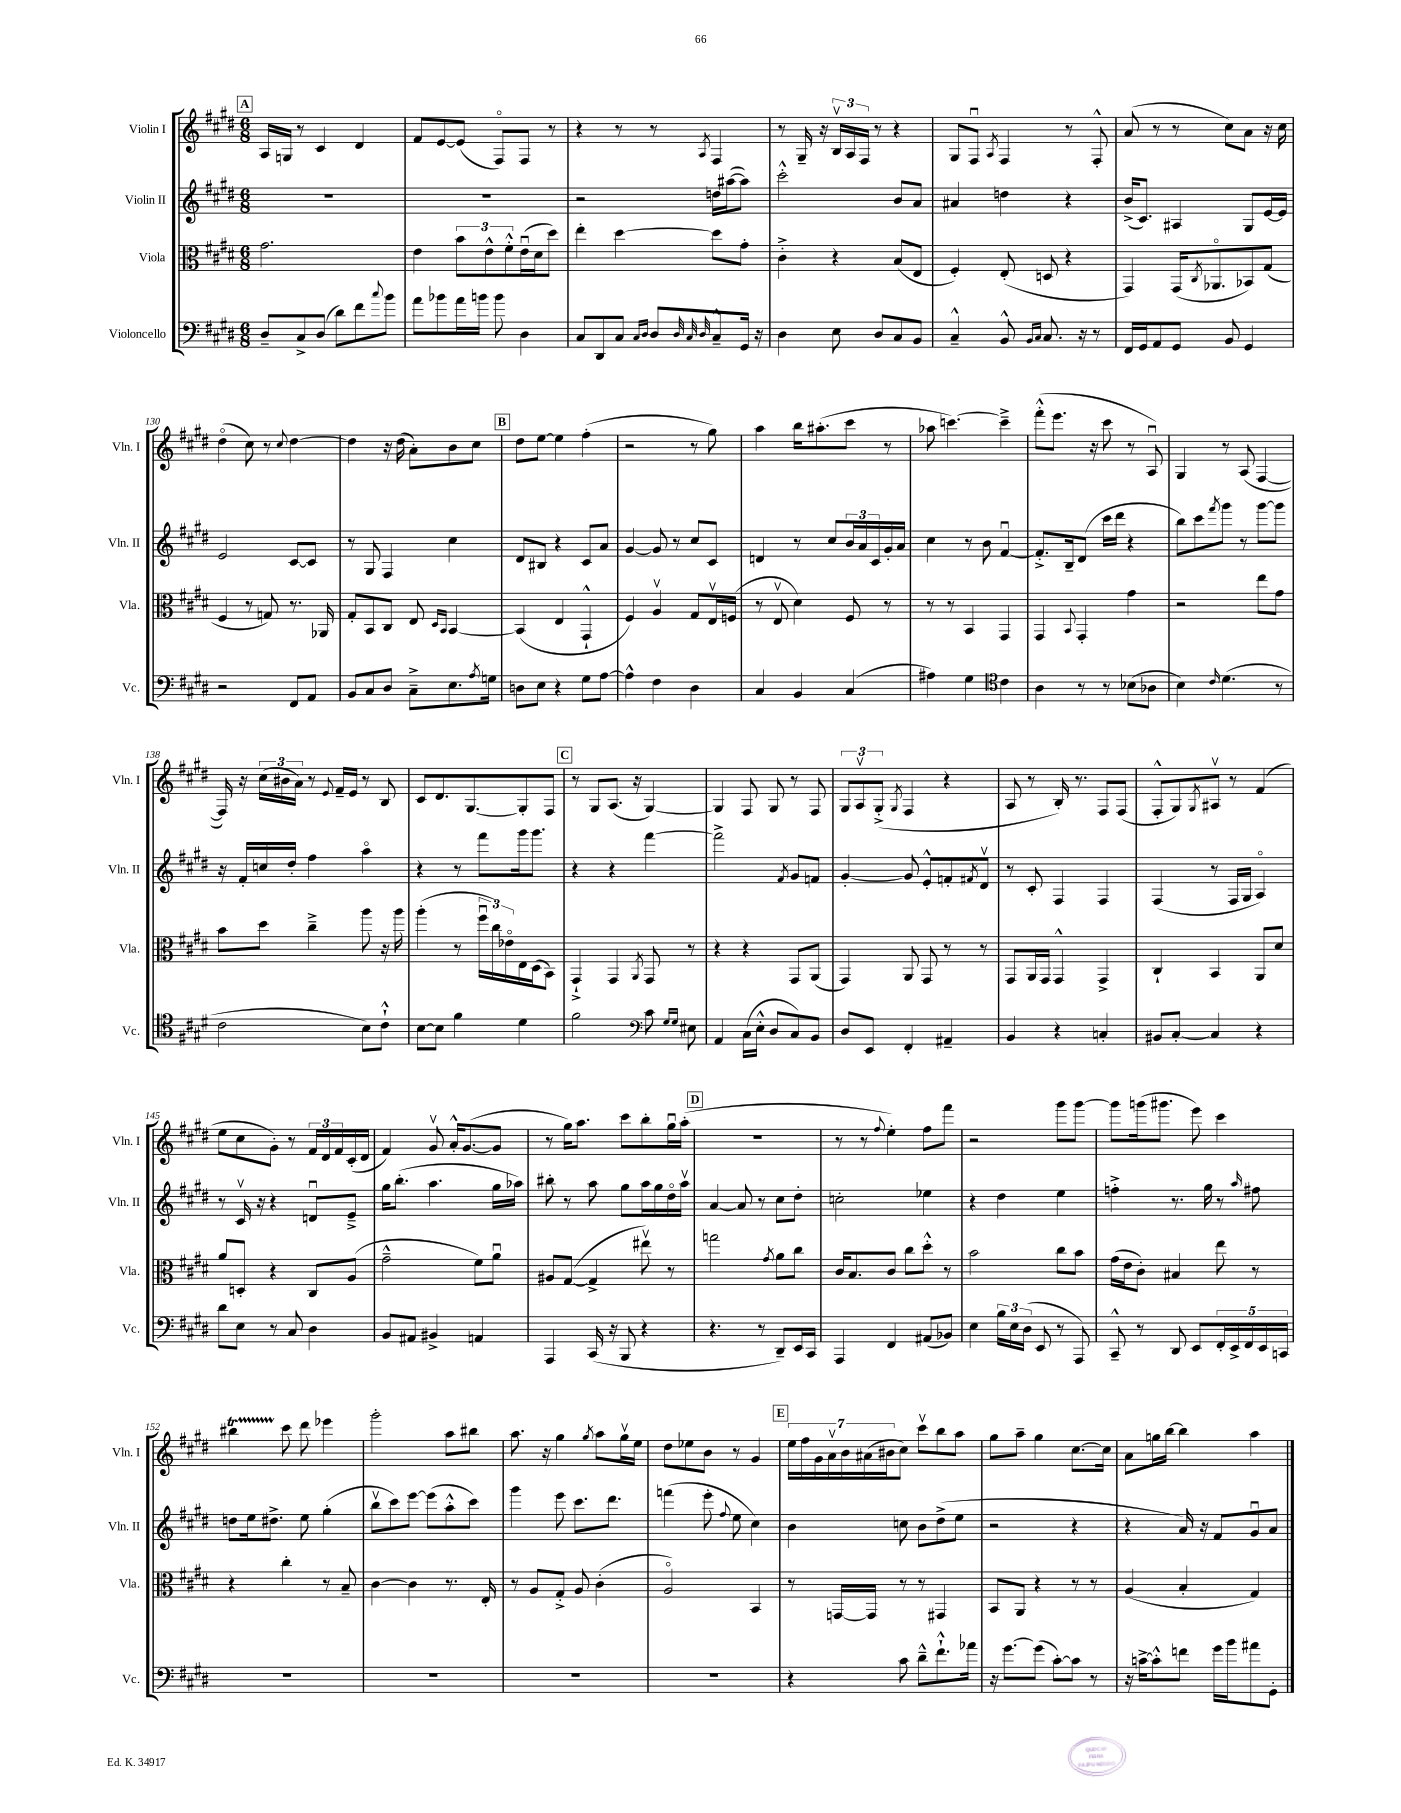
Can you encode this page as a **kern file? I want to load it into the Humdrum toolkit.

**kern	**kern	**kern	**kern
*part4	*part3	*part2	*part1
*staff4	*staff3	*staff2	*staff1
*I"Violoncello	*I"Viola	*I"Violin II	*I"Violin I
*I'Vc.	*I'Vla.	*I'Vln. II	*I'Vln. I
*clefF4	*clefC3	*clefG2	*clefG2
*k[f#c#g#d#]	*k[f#c#g#d#]	*k[f#c#g#d#]	*k[f#c#g#d#]
*M6/8	*M6/8	*M6/8	*M6/8
!!LO:REH:place=s1:t=A
=124	=124	=124	=124
8D#~/L	2.g#\	2.r	16A/LL
.	.	.	16Gn/JJ
8C#^/	.	.	8r
(8D#/J	.	.	4c#/
8d#\L)	.	.	.
8f#\	.	.	4d#/
8qqcc#/	.	.	.
8b\J	.	.	.
=125	=125	=125	=125
8a\L	4e\	2.r	8f#/L
8b-X\	.	.	[8e/
16a\L	12b\L	.	(8e/J]
16bn\JJ	.	.	.
.	12e^^\	.	.
8b\	.	.	8F#/L)
.	12f#'^^\	.	.
4D#\	(16eu\L	.	8F#/J
.	16d#\J	.	.
.	8dd#\J)	.	8r
=126	=126	=126	=126
8C#/L	4ee'\	2r	4r
8DD#/	.	.	.
8C#/J	[4dd#\	.	8r
16qqC#/LL	.	.	.
16qqD#/JJ	.	.	.
8D#/L	.	.	8r
32qqD#/	.	.	.
32qqC#/	.	.	.
32qqD#/	.	.	8qA/
8C#~^^/	8dd#\L]	16ddn\LL	4F#/
.	.	([16aa#X\J	.
16GG#/Jk	8g#'\J	8aa#\J])	.
16r	.	.	.
=127	=127	=127	=127
4D#\	4c#'^\	2ccc#'^^\	8r
.	.	.	16G#~/
.	.	.	16r
8E\	4r	.	24Bv/LL
.	.	.	24A/
.	.	.	24F#/JJ
8D#/L	.	.	8r
8C#/	(8B/L	8b/L	4r
8BB/J	8E/J	8a/J	.
=128	=128	=128	=128
4C#~^^/	4F#'/)	4a#X/	8G#/L
.	.	.	8F#u/J
.	.	.	8qA/
8BB^^/	(8E'/	4ddn\	4F#/
16qqBB/LL	.	.	.
16qqC#/JJ	.	.	.
8.C#/	8Dn/	.	.
.	4r	4r	8r
16r	.	.	.
8r	.	.	8F#'^^/
=129	=129	=129	=129
16FF#/LL	4GG#/)	(16b^/KL	(8a/
16GG#/J	.	8.c#/J)	.
8AA/	.	.	8r
8GG#/J	(16GG#/KL	4A#X/	8r
.	8qC#/	.	.
.	8.AA-X/	.	.
8BB/	.	.	8cc#\L)
4GG#/	8BB-X/)	8G#/L	8a\J
.	(8G#/J	[16e/L	16r
.	.	16e/JJ]	16cc#\
!!LO:LB:g=z
=130	=130	=130	=130
2r	4F#/	2e/	(4dd#\
.	8r	.	8cc#\)
.	8Gn/)	.	8r
.	.	.	8qqcc#/
8FF#/L	8.r	[8c#/L	[4dd#\
8AA/J	.	8c#/J]	.
.	16AA-X/	.	.
=131	=131	=131	=131
8BB/L	8G#'/L	8r	4dd#\]
8C#/	8BB/	8G#/	.
8D#/J	8C#/J	4F#/	16r
.	.	.	(16dd#\
8C#~^\L	8E/	.	8a'\L)
.	16qqD#/LL	.	.
.	16qqBB/JJ	.	.
8.E\	[4BB/	4cc#\	8b\
.	.	.	8cc#\J
8qA/	.	.	.
16Gn\Jk	.	.	.
!!LO:REH:place=s1:t=B
=132	=132	=132	=132
8Dn\L	(4BB/]	8d#/L	8dd#\L
8E\J	.	8B#X/J	[8ee\J
4r	4E/	4r	4ee\]
8G#\L	4GG#`^^/	8c#/L	(4ff#'\
[8A\J	.	8a/J	.
=133	=133	=133	=133
4A^^\]	4F#/)	[4g#/	2r
4F#\	4Av/	8g#/]	.
.	.	8r	.
4D#\	8G#/L	8cc#/L	8r
.	16Ev/L	8c#/J	8gg#\)
.	(16Fn/JJ	.	.
=134	=134	=134	=134
4C#/	8r	4dn/	4aa\
.	8Ev/	.	.
4BB/	4d#\)	8r	16bb\KL
.	.	.	(8.aa#X'\
.	.	8cc#/L	.
(4C#/	8F#/	24b/L	8ccc#\J
.	.	24a/	.
.	.	24c#/	.
.	8r	16g#'/	8r
.	.	16a/JJ	.
=135	=135	=135	=135
4A#X\)	8r	4cc#\	8aa-X\
.	8r	.	[4.cccn\)
4G#\	4BB/	8r	.
.	.	8b\	.
*clefC4	*	*	*
4c#\	4GG#/	[4f#u/	4ccc~^\]
=136	=136	=136	=136
4A\	4GG#/	8.f#'^/L]	(8fff#'^^\L
.	.	.	8.eee\J
.	.	16B~/k	.
.	8qqBB/	.	.
8r	4GG#'/	(8d#/J	.
.	.	.	16r
8r	.	16ccc#\LL	8ccc#\
.	.	16ddd#\JJ	.
(8B-X\L	4g#\	4r	8r
8A-X\J	.	.	8Au/)
=137	=137	=137	=137
4B\)	2r	8bb\L)	4G#/
.	.	8ccc#\	.
16qqc#/	.	8qfff#/	.
(4.d#\	.	8ggg#\J	8r
.	.	8r	(8A/
.	8ee\L	[8ggg#\L	[4F#/
8r	8g#\J	8ggg#\J]	.
!!LO:LB:g=z
=138	=138	=138	=138
2c#\	8b\L	16r	16F#/])
.	.	16f#'/LL	16r
.	8dd#\J	16ccn/	(24cc#\LL
.	.	.	24b#X\
.	.	16dd#'/JJ	.
.	.	.	24a\JJ)
.	4cc#~^\	4ff#\	8r
.	.	.	8qqe/
.	.	.	16f#~/LL
.	.	.	16e/JJ
8B\L)	8aa\	4aa\	8r
8c#`^^\J	16r	.	8B/
.	16aa\	.	.
=139	=139	=139	=139
[8B\L	(4aa'\	4r	8c#/L
8B\J]	.	.	8.d#/
4f#\	8r	8r	.
.	.	.	[8.G#/
.	24ff#u\LL	8fff#\L	.
.	24cc#\)	.	.
.	24e-X\	.	.
4d#\	16E\	16ggg#\k	8G#'/]
.	(16D#\J	8.ggg#\J	.
.	8BB\J)	.	8F#/J
!!LO:REH:place=s1:t=C
=140	=140	=140	=140
2f#\	4GG#`^/	4r	8r
.	.	.	8G#/L
.	4GG#/	4r	(8.A/J
.	.	.	16r
*clefF4	*	*	*
.	8qAA/	.	.
8c#\	8GG#/	[4fff#\	[4G#/)
16qqG#/LL	.	.	.
16qqG#/JJ	.	.	.
8E#X\	8r	.	.
=141	=141	=141	=141
4AA/	4r	2fff#^\]	4G#/]
(16C#\LL	4r	.	8F#/
16E'^^\JJ	.	.	.
8D#/L	.	.	8G#/
.	.	8qf#/	.
8C#/)	8GG#/L	8g#/L	8r
8BB/J	(8AA/J	8fn/J	8F#/
=142	=142	=142	=142
8D#/L	4GG#/)	[4g#'/	12G#/L
.	.	.	12Av/
8EE/J	.	.	.
.	.	.	(12G#'^/J
.	.	.	8qG#/
4FF#'/	8AA/	8g#/]	4F#/
.	8GG#/	8e'^^/L	.
4AA#X~/	8r	8fn'/	4r
.	.	8qf#X/	.
.	8r	8d#v/J	.
=143	=143	=143	=143
4BB/	8GG#/L	8r	8A/
.	16AA/L	8c#'/	8r
.	16GG#/JJ	.	.
4r	4GG#^^/	4F#/	16B'/)
.	.	.	8.r
4Cn'/	4GG#^/	4F#/	8F#/L
.	.	.	(8F#/J
=144	=144	=144	=144
8BB#X/L	4C#`/	(4F#/	8F#'^^/L
[8C#'/J	.	.	8G#/)
.	.	.	8qG#/
4C#/]	4BB/	8r	8A#Xv/J
.	.	16F#/LL	8r
.	.	16G#/JJ	.
4r	8AA/L	4A/)	(4f#/
.	8d#/J	.	.
!!LO:LB:g=z
=145	=145	=145	=145
8d#\L	8a/L	8r	8ee\L
8E\J	8Dn'/J	16c#v/	8cc#\
.	.	16r	.
8r	4r	4r	8g#'\J)
8C#/	.	.	8r
4D#\	8C#/L	8dnu/L	24f#/LL
.	.	.	24d#/
.	.	.	24f#/
.	(8A/J	8e~^/J	(16c#'/
.	.	.	16d#/JJ
=146	=146	=146	=146
8BB/L	2g#~^^\	16gg#\KL	4f#/)
.	.	(8.bb'\J	.
8AA#X/J	.	.	.
4BB#X^/	.	4.aa\	8g#v/
.	.	.	16a'^^/KL
.	.	.	([8.g#/
4AAn/	8f#\L)	.	.
.	8au\J	16gg#\LL	8g#/J]
.	.	16aa-X\JJ)	.
=147	=147	=147	=147
4AAA/	8A#X/L	8bb#X'\	8r
.	([8G#/J	8r	16gg#\KL)
.	.	.	8.aa\J
(16CC#/	4G#^/]	8aa\	.
16r	.	.	.
8BBB/	.	8gg#\L	8ccc#\L
4r	8ee#Xv\)	16aa\L	8bb'\
.	.	16gg#\	.
.	8r	16dd#\	16gg#u\L
.	.	16aav\JJ	(16aa'\JJ
!!LO:REH:place=s1:t=D
=148	=148	=148	=148
4.r	2ggn\	[4a/	2.r
.	.	8a/]	.
8r	.	8r	.
.	8qg#/	.	.
8DD#~/L)	8a\L	8cc#\L	.
16EE/L	8cc#\J	8dd#'\J	.
16CC#/JJ	.	.	.
=149	=149	=149	=149
4AAA/	16c#/KL	2ccn'\	8r
.	8.B/	.	.
.	.	.	8r
.	.	.	8qqff#/
4FF#/	8c#/J	.	4ee'\)
.	8cc#\L	.	.
(8AA#X/L	8dd#'^^\J	4ee-X\	8ff#\L
8BB-X/J)	8r	.	8fff#\J
=150	=150	=150	=150
4E\	2b\	4r	2r
24B\LL	.	4dd#\	.
24E\	.	.	.
(24D#\JJ	.	.	.
8EE/	.	.	.
8r	8cc#\L	4ee\	8ggg#\L
8AAA/)	8b\J	.	[8ggg#\J
=151	=151	=151	=151
8CC#~^^/	(16g#\LL	4ffn'^\	8ggg#\L]
.	16e\J	.	.
8r	8c#'\J)	.	(16gggn\k
.	.	.	8.ggg#X\J
8DD#/	4B#X/	8.r	.
8EE/L	.	.	8eee\)
.	.	16gg#\	.
20FF#'/L	8ee\	8r	4ccc#\
20EE^/	.	.	.
20FF#/	.	.	.
.	.	16qqaa/	.
.	8r	8ff#X\	.
20EE/	.	.	.
20CCn/JJ	.	.	.
!!LO:LB:g=z
=152	=152	=152	=152
2.r	4r	8ddn\L	4bb#Xt\
.	.	16ee\k	.
.	.	8.dd#X^\J	.
.	4cc#'\	.	8ccc#\
.	.	8ee\	8ddd#\
.	8r	(4gg#'\	4eee-X\
.	8B~/	.	.
=153	=153	=153	=153
2.r	[4c#\	8bbv\L	2ggg#'\
.	.	8ccc#\)	.
.	4c#\]	[8eee\J	.
.	.	(8eee\L]	.
.	8.r	8aa'^^\	8aa\L
.	.	8ccc#\J)	8bb#X\J
.	16E'/	.	.
=154	=154	=154	=154
2.r	8r	4ggg#\	8.aa\
.	8A/L	.	.
.	.	.	16r
.	8G#'^/J	8eee\	4gg#\
.	8A/	8.ccc#\L	.
.	.	.	8qgg#/
.	(4c#'\	.	8aa\L
.	.	8.ddd#\J	.
.	.	.	16gg#v\L
.	.	.	16ee\JJ
=155	=155	=155	=155
2.r	2A/)	(4fffn\	8dd#\L
.	.	.	8ee-X\
.	.	8eee'\	8b\J
.	.	8qqff#/	.
.	.	8ee\	8r
.	4BB/	4cc#\)	4g#/
!!LO:REH:place=s1:t=E
=156	=156	=156	=156
4r	8r	4b\	28ee\LL
.	.	.	28ff#\
.	.	.	28g#\
.	.	.	28av\
.	[16GGn/LL	.	.
.	.	.	28b\
.	.	.	(28a#X\
.	16GG/JJ]	.	.
.	.	.	28b#X\J
8c#\	8r	8ccn\	8cc#\J)
8d#~^^\L	8r	8b\L	8ccc#v\L
8.f#`^^\	4GG#X/	(8dd#^\	8bb\
.	.	8ee\J	8aa\J
16a-X\Jk	.	.	.
=157	=157	=157	=157
16r	8BB/L	2r	8gg#\L
[8.g#\L	.	.	.
.	8AA/J	.	8aa~\J
(8g#\J]	4r	.	4gg#\
[8c#'\L)	.	.	.
8c#\J]	8r	4r	[8.cc#\L
8r	8r	.	.
.	.	.	16cc#\Jk]
=158	=158	=158	=158
16r	(4A/	4r	8a\L
[16cn^\KL	.	.	.
8c'^^\]	.	.	16ggn\L
.	.	.	[16bb\JJ
8fn\J	4B'/	16a/)	4bb\]
.	.	16r	.
16g#\LL	.	8f#/L	.
16b\J	.	.	.
8a#X\	4G#/)	8g#u/	4aa\
8GG#'\J	.	8a/J	.
==	==	==	==
*-	*-	*-	*-
